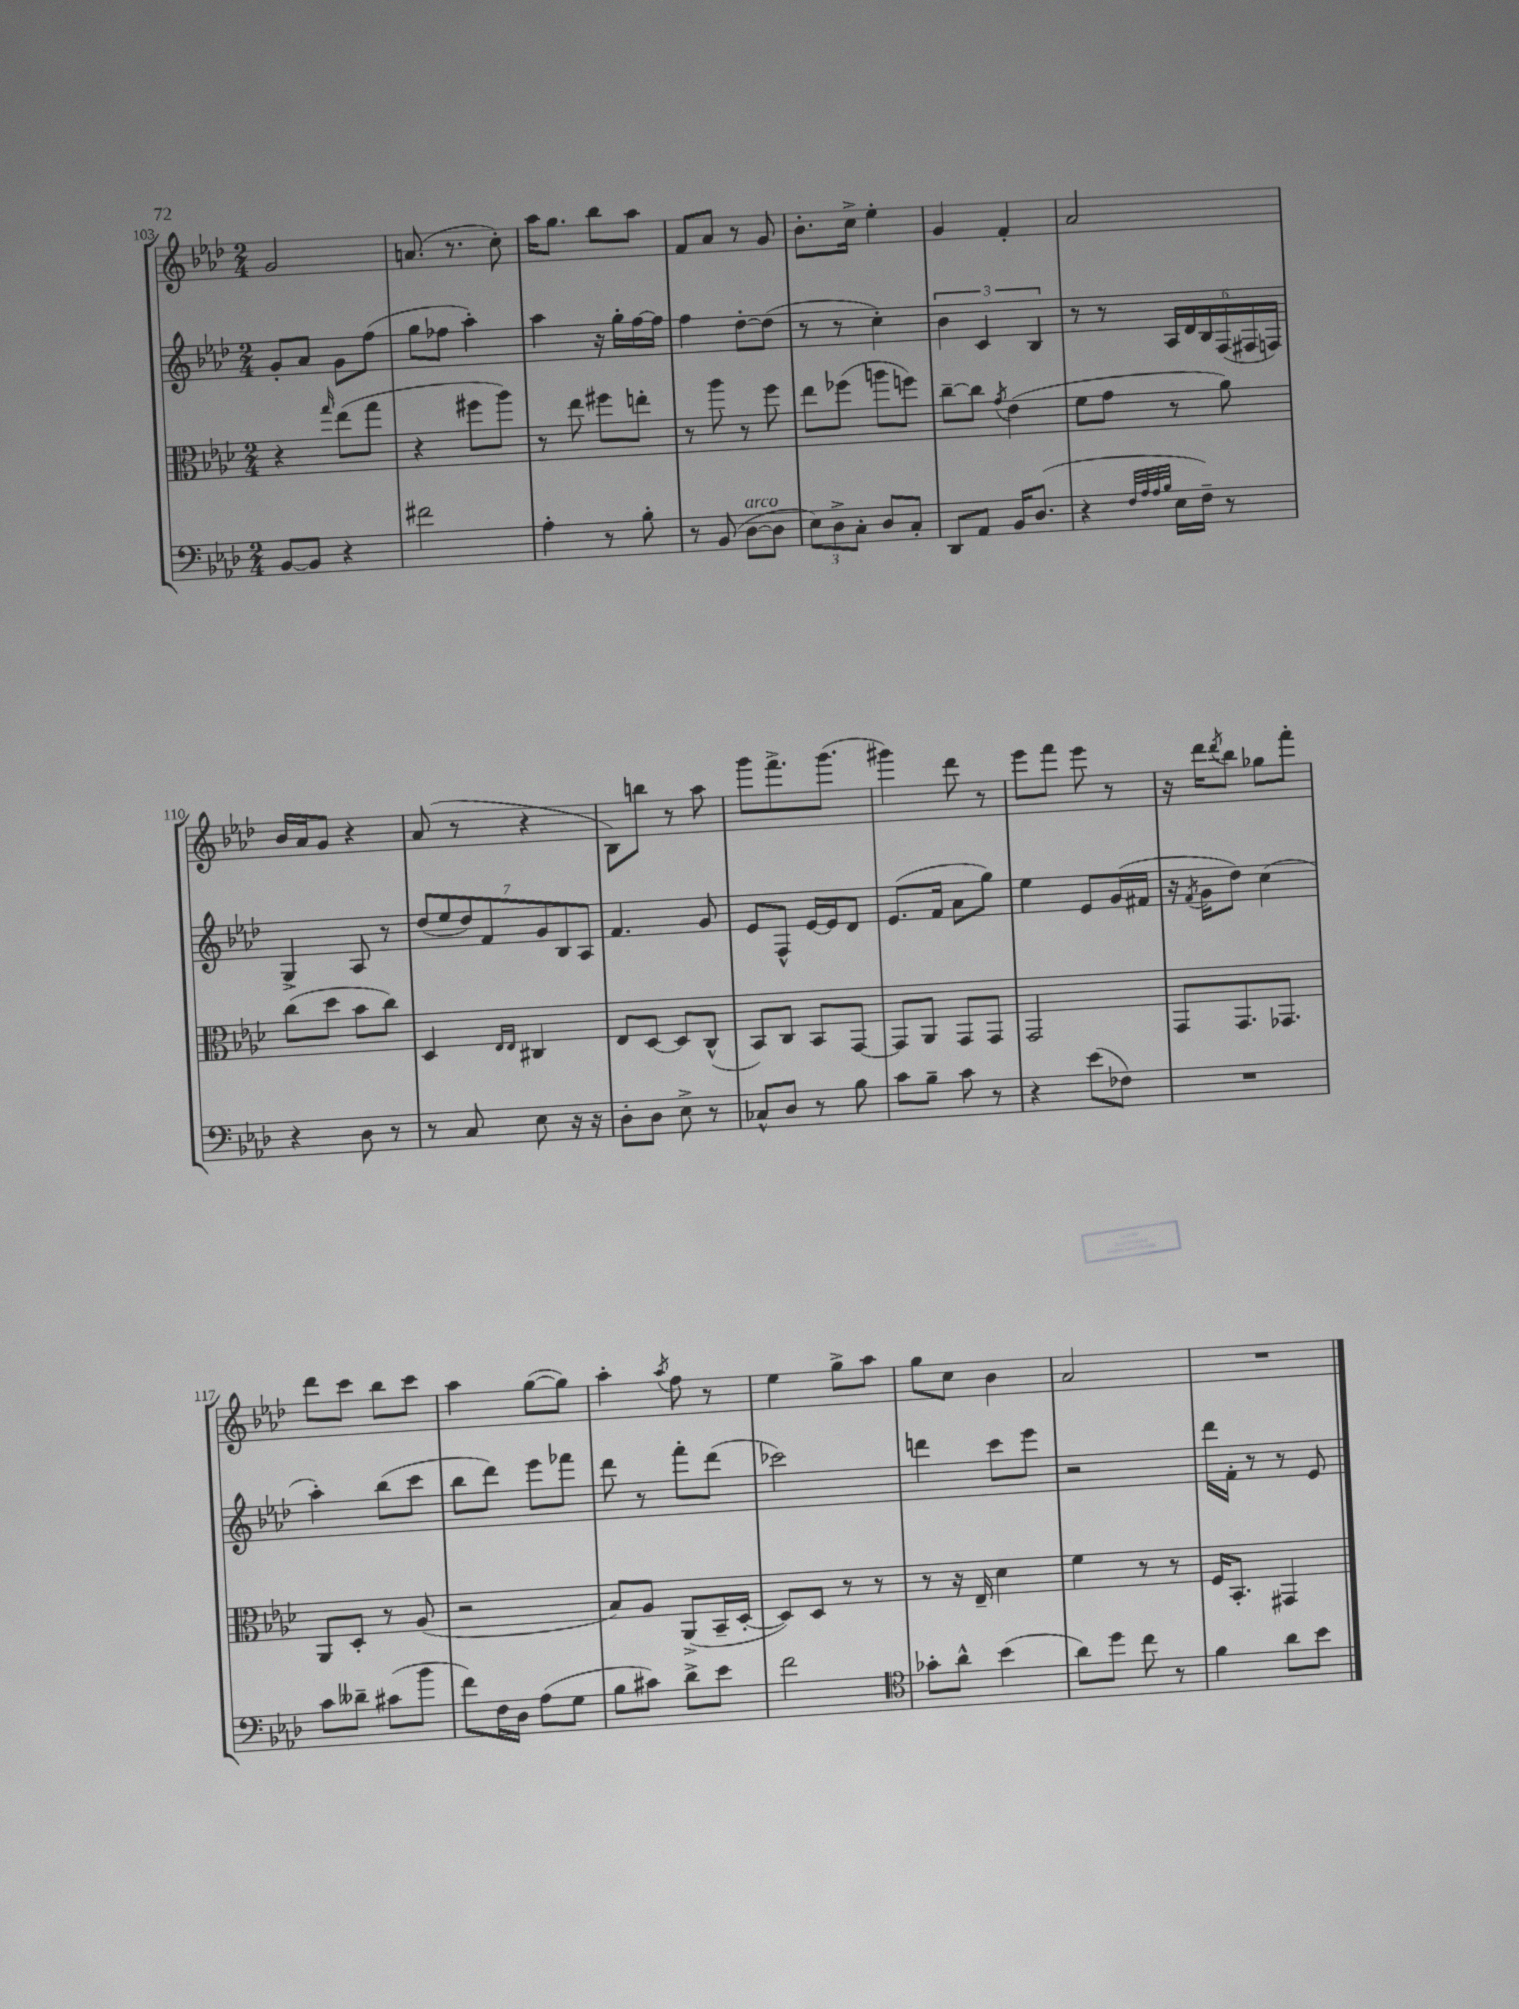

**kern	**kern	**kern	**kern
*staff4	*staff3	*staff2	*staff1
*clefF4	*clefC3	*clefG2	*clefG2
*k[b-e-a-d-]	*k[b-e-a-d-]	*k[b-e-a-d-]	*k[b-e-a-d-]
*M2/4	*M2/4	*M2/4	*M2/4
[8BB-/L	4r	8g'/L	2g/
8BB-/]J	.	8a-/J	.
.	16qqgg/	.	.
4r	(8ee-\L	8g\L	.
.	8gg\J	(8ff\J	.
=	=	=	=
2f#\	4r	8gg\L	(8.a/
.	.	8ff-\J	.
.	.	.	8.r
.	8ff#\L	4aa-'\)	.
.	8aa-\J)	.	8cc'\)
=	=	=	=
4A-'\	8r	4aa-\	16aa-\LK
.	.	.	8.gg\J
.	8ee-\	.	.
8r	8ff#\L	16r	8bb-\L
.	.	16gg'\LL	.
8B-'\	8ee'\J	[16ff\	8aa-\J
.	.	16ff\]JJ	.
=	=	=	=
8r	8r	4ff\	8f/L
(8BB-/	8aa-\	.	8a-/J
[8D-\L	8r	[8dd-'\L	8r
8D-\]J	8ff\	(8dd-\]J	8g/
=	=	=	=
12E-\L)	8ee-\L	8r	8.b-'\L
12D-^\	.	.	.
.	(8ff-\J	8r	.
12C'\J	.	.	.
.	.	.	16cc^\Jk
8D-/L	8aa\L	4cc'\)	4ee-'\
8C'/J	8ff\J)	.	.
=	=	=	=
8DD-/L	[8cc~\L	6b-\	4g/
8AA-/J	8cc\]J	.	.
.	.	6c/	.
.	8qg/	.	.
16BB-/LK	(4e-\	.	4f'/
(8.D-/J	.	.	.
.	.	6B-/	.
=	=	=	=
4r	8f\L	8r	2a-/
.	8g\J	8r	.
32qqF/LLL	.	.	.
32qqA-/	.	.	.
32qqA-/	.	.	.
32qqB-/JJJ	.	.	.
16E-\LL	8r	24A-/LL	.
.	.	24d-/	.
16F~\JJ)	.	.	.
.	.	24B-/	.
8r	8a-\)	(24F/	.
.	.	24F#/	.
.	.	24F/JJ)	.
=	=	=	=
4r	(8cc\L	4G^/	16b-/LL
.	.	.	16a-/J
.	8dd-\J	.	8g/J
8D-\	8b-\L	8A-/	4r
8r	8cc\J)	8r	.
=	=	=	=
8r	4D-/	(14dd-/L	(8a-/
.	.	14ee-/	.
8C/	.	.	8r
.	.	14dd-/)	.
.	.	14f/	.
.	16qqE-/LL	.	.
.	16qqE-/JJ	.	.
8E-\	4C#/	.	4r
.	.	14g/	.
.	.	14B-/	.
16r	.	.	.
.	.	14A-/J	.
16r	.	.	.
=	=	=	=
8D-'\L	8E-/L	4.f/	8B-\L)
8D-\J	[8D-/J	.	8bb\J
8E-^\	8D-/]L	.	8r
8r	(8C^^/J	8g/	8aa-\
=	=	=	=
8C-^^/L	8BB-/L)	8e-/L	8ggg\L
8D-/J	8C/J	8F^^/J	8.fff^\
8r	8BB-/L	[16e-/LL	.
.	.	16e-/]J	(8.ggg\J
8B-\	[8GG/J	8d-/J	.
=	=	=	=
8c\L	8GG/]L	(8.e-/L	4ggg#\)
8B-~\J	8AA-/J	.	.
.	.	16f/Jk	.
8c\	8GG/L	8a-\L	8ddd-\
8r	8GG/J	8gg\J)	8r
=	=	=	=
4r	2GG/	4ee-\	8eee-\L
.	.	.	8fff\J
(8e-\L	.	8e-/L	8eee-\
8F-\J)	.	(16g/L	8r
.	.	16f#/JJ	.
=	=	=	=
2r	8GG/L	16r	16r
.	.	8qf/	.
.	.	16g\LK	16ddd-\LK
.	.	.	8qddd-/
.	8.GG/	8dd-\J)	8bb-\J
.	.	(4cc\	8gg-\L
.	8.GG-/J	.	.
.	.	.	8fff'\J
=	=	=	=
8c\L	8AA-/L	4aa-'\)	8ddd-\L
8d--~\J	8D-'/J	.	8ccc\J
(8c#\L	8r	(8bb-\L	8bb-\L
8b-\J	(8A-/	8ccc\J	8ccc\J
=	=	=	=
8f\L)	2r	8bb-\L	4aa-\
16F\L	.	8ddd-\J)	.
16D-\JJ	.	.	.
(8A-\L	.	8eee-\L	([8gg\L
8G\J	.	8fff-\J	8gg\]J)
=	=	=	=
8B-\L	8B-/L)	8ddd-\	4aa-'\
8c#\J)	8A-/J	8r	.
.	.	.	8qaa-/
8d-^\L	(8AA-^/L	8fff'\L	8ff\
8e-\J	16BB-~/L	(8ddd-\J	8r
.	[16D-'/JJ	.	.
=	=	=	=
2f\	8D-/]L)	2ccc-\)	4ee-\
.	8D-/J	.	.
.	8r	.	8gg^\L
.	8r	.	8aa-\J
=	=	=	=
*clefC4	*	*	*
8g-'\L	8r	4ddd\	8gg\L
8a-^^\J	16r	.	8cc\J
.	16E-~/	.	.
(4b-\	4d-\	8ccc\L	4b-\
.	.	8eee-\J	.
=	=	=	=
8a-\L)	4f\	2r	2a-/
8dd-\J	.	.	.
8cc\	8r	.	.
8r	8r	.	.
=	=	=	=
4f\	16F/LK	16ddd-\LL	2r
.	8.BB-'/J	16f'\JJ	.
.	.	8r	.
8a-\L	4GG#/	8r	.
8b-\J	.	8e-/	.
==	==	==	==
*-	*-	*-	*-
